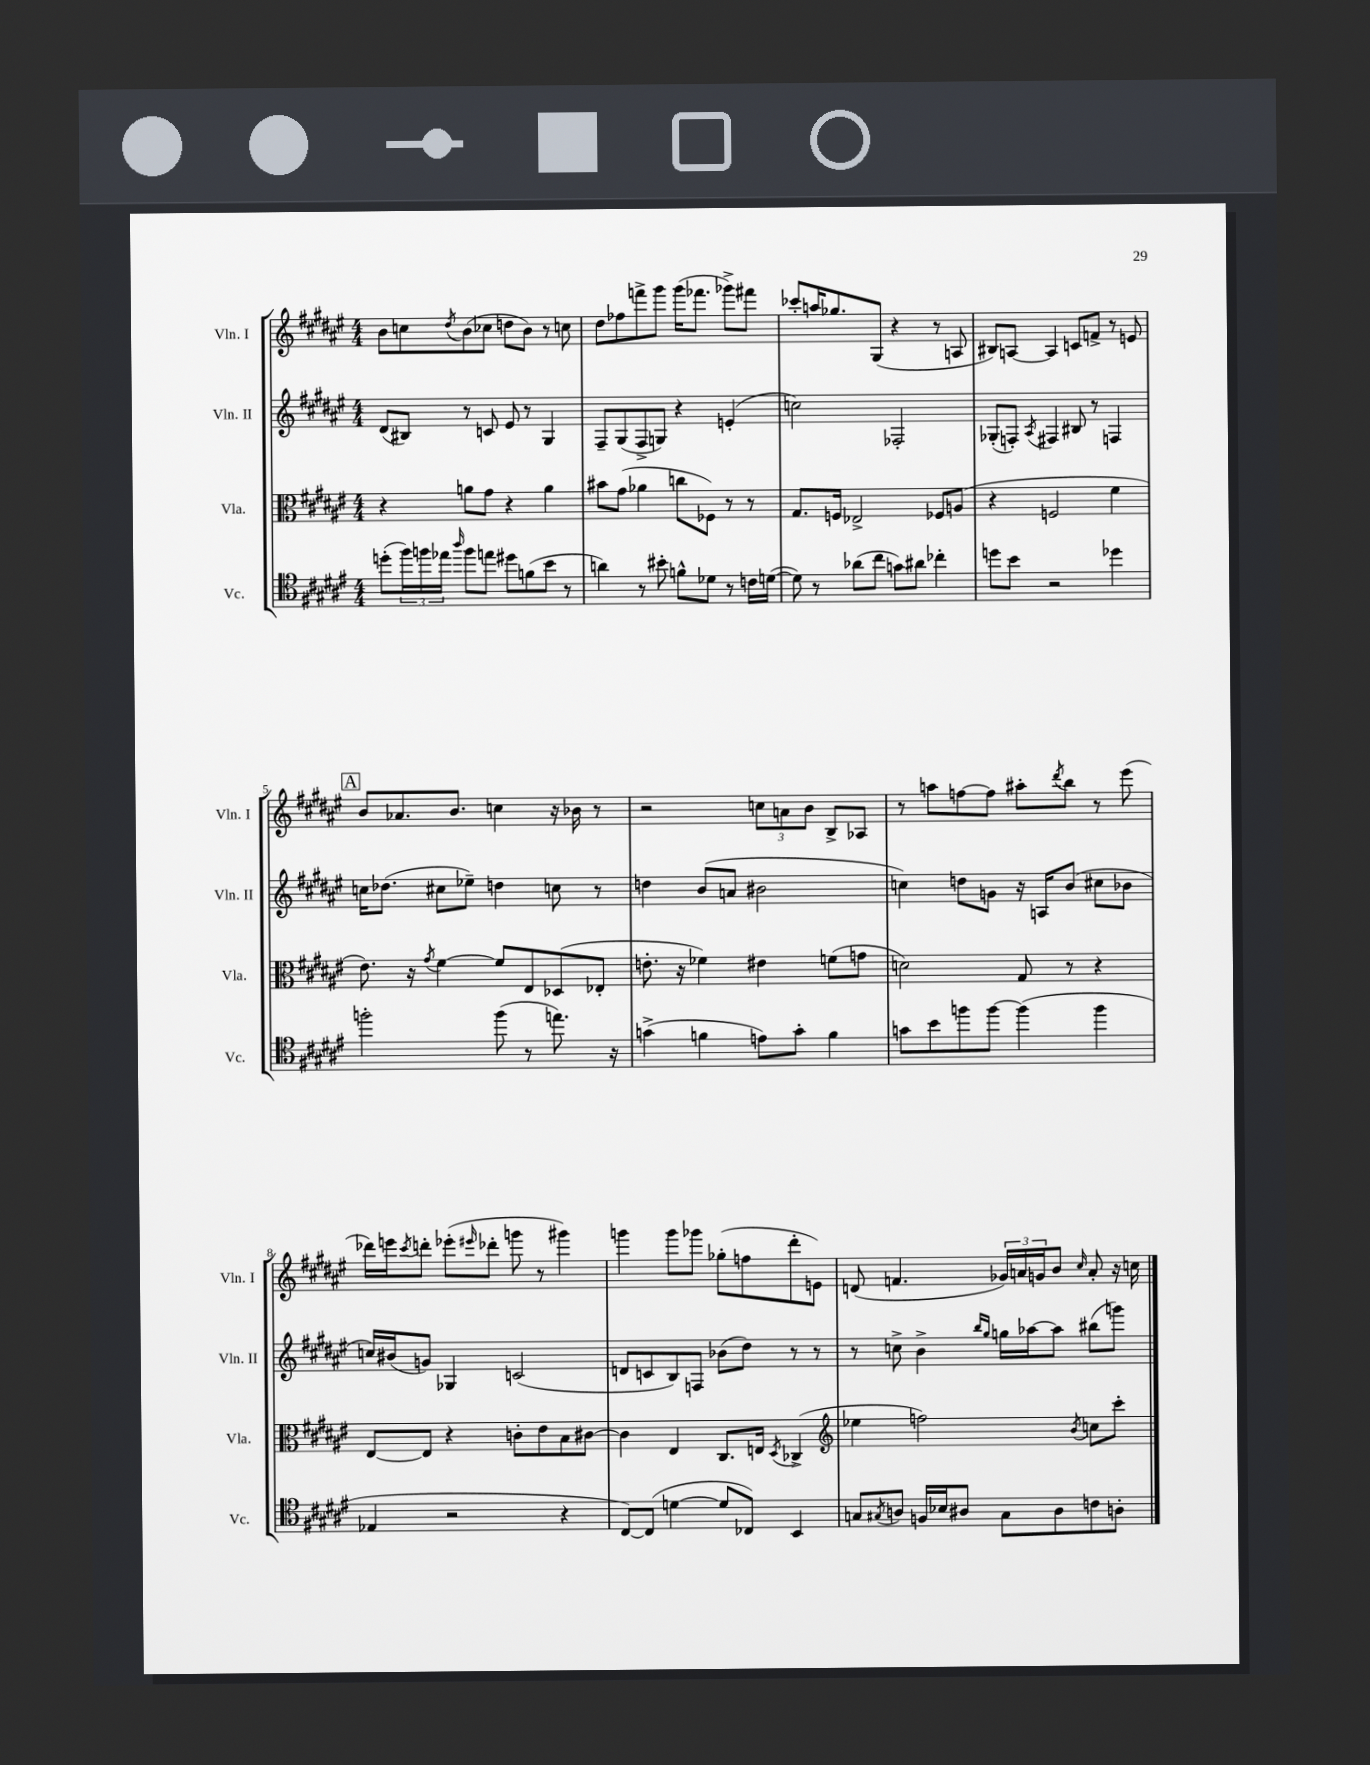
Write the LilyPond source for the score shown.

<<
\new StaffGroup <<
\new Staff = "s0" \with { instrumentName = "Vln. I" shortInstrumentName = "Vln. I" } {
    \clef treble \key fis \major \numericTimeSignature \time 4/4
    b'8 c''8 \acciaccatura { dis''8 } b'8( ces''8 d''8 b'8) r8 c''8 |
    dis''8 fes''8 f'''8-> gis'''8 gis'''16( fes'''8. ges'''8->) fis'''8 |
    ces'''8-. a''16 ges''8. gis8( r4 r8 a8 |
    bis8) a8~ a4 c'8 f'8-> r8 e'8 |
    \mark \markup { \box "A" } b'8 aes'8. b'8. c''4 r16 bes'16 r8 |
    r2 \tuplet 3/2 { c''8 a'8 b'8 } b8-> aes8 |
    r8 a''8 f''8~ f''8 ais''8-. \acciaccatura { dis'''8 } b''8 r8 eis'''8( |
    des'''16) e'''16 \acciaccatura { cis'''8 } d'''8-. ees'''8-.( \grace { eis'''16 } des'''8-. g'''8 r8 gis'''4) |
    g'''4 g'''8 ges'''8 ges''8-.( f''8 dis'''8-. e'8) |
    d'8( f'4. \tuplet 3/2 { ges'16) a'16 g'16 } b'8 \grace { cis''16 } a'8-. r16 c''16 \bar "|." |
}
\new Staff = "s1" \with { instrumentName = "Vln. II" shortInstrumentName = "Vln. II" } {
    \clef treble \key fis \major \numericTimeSignature \time 4/4
    dis'8( bis8) r8 c'8 eis'8 r8 gis4 |
    fis8-- gis8( fis8-> g8) r4 e'4-.( |
    c''2) fes2-. |
    ges8-.( f8-.) \acciaccatura { ais8 } fis4 bis8 r8 f4 |
    \mark \markup { \box "A" } c''16 des''8.( cis''8 ees''8--) d''4 c''8 r8 |
    d''4 b'8( a'8 bis'2 |
    c''4) d''8 g'8 r16 a16 b'8( cis''8 bes'8 |
    c''16) bis'16( g'8) ges4 c'2( |
    d'8 c'8 b8) f8 bes'8( dis''8) r8 r8 |
    r8 c''8-> b'4-> \grace { b''16 gis''16 } g''16 aes''16~ aes''8 bis''8( g'''8) \bar "|." |
}
\new Staff = "s2" \with { instrumentName = "Vla." shortInstrumentName = "Vla." } {
    \clef alto \key fis \major \numericTimeSignature \time 4/4
    r4 a'8 gis'8 r4 a'4 |
    bis'8 gis'8( aes'4 c''8 fes8) r8 r8 |
    gis8. f16 ees2-> fes8 a8( |
    r4 f2 fis'4 |
    \mark \markup { \box "A" } eis'8.) r16 \acciaccatura { gis'8 } fis'4~ fis'8 eis8 des8( ees8-. |
    e'8.-. r16 fes'4) eis'4 f'8( g'8 |
    d'2) gis8 r8 r4 |
    eis8~ eis8 r4 c'8-. eis'8 b8 cis'8~ |
    cis'4 eis4 cis8. e16 \acciaccatura { dis8 } ces4->( |
    \clef treble ees''4 f''2) \acciaccatura { b'8 } c''8 cis'''8-. \bar "|." |
}
\new Staff = "s3" \with { instrumentName = "Vc." shortInstrumentName = "Vc." } {
    \clef tenor \key fis \major \numericTimeSignature \time 4/4
    d''8-.( \tuplet 3/2 { fis''16) f''16 ees''16 } \grace { ais''16 } f''8 e''8 dis''8 f'8( b'8 r8 |
    a'4) r8 bis'8-. f'8-^ des'8 r8 c'16 d'16~( |
    d'8) r8 aes'8( cis''8 g'8) ais'8 ces''4-. |
    d''8 b'8 r2 des''4 |
    \mark \markup { \box "A" } f''2-. f''8( r8 e''8.) r16 |
    g'4->( f'4 e'8) g'8-. f'4 |
    g'8 b'8 f''8 f''8~ f''4( f''4 |
    ees4 r2 r4 |
    cis8~) cis8( d'4~ d'8 ces8) b,4 |
    g8 \acciaccatura { gis8 } a8 f16 bes16 ais8 gis8 ais8 c'8 a8-. \bar "|." |
}
>>
>>
